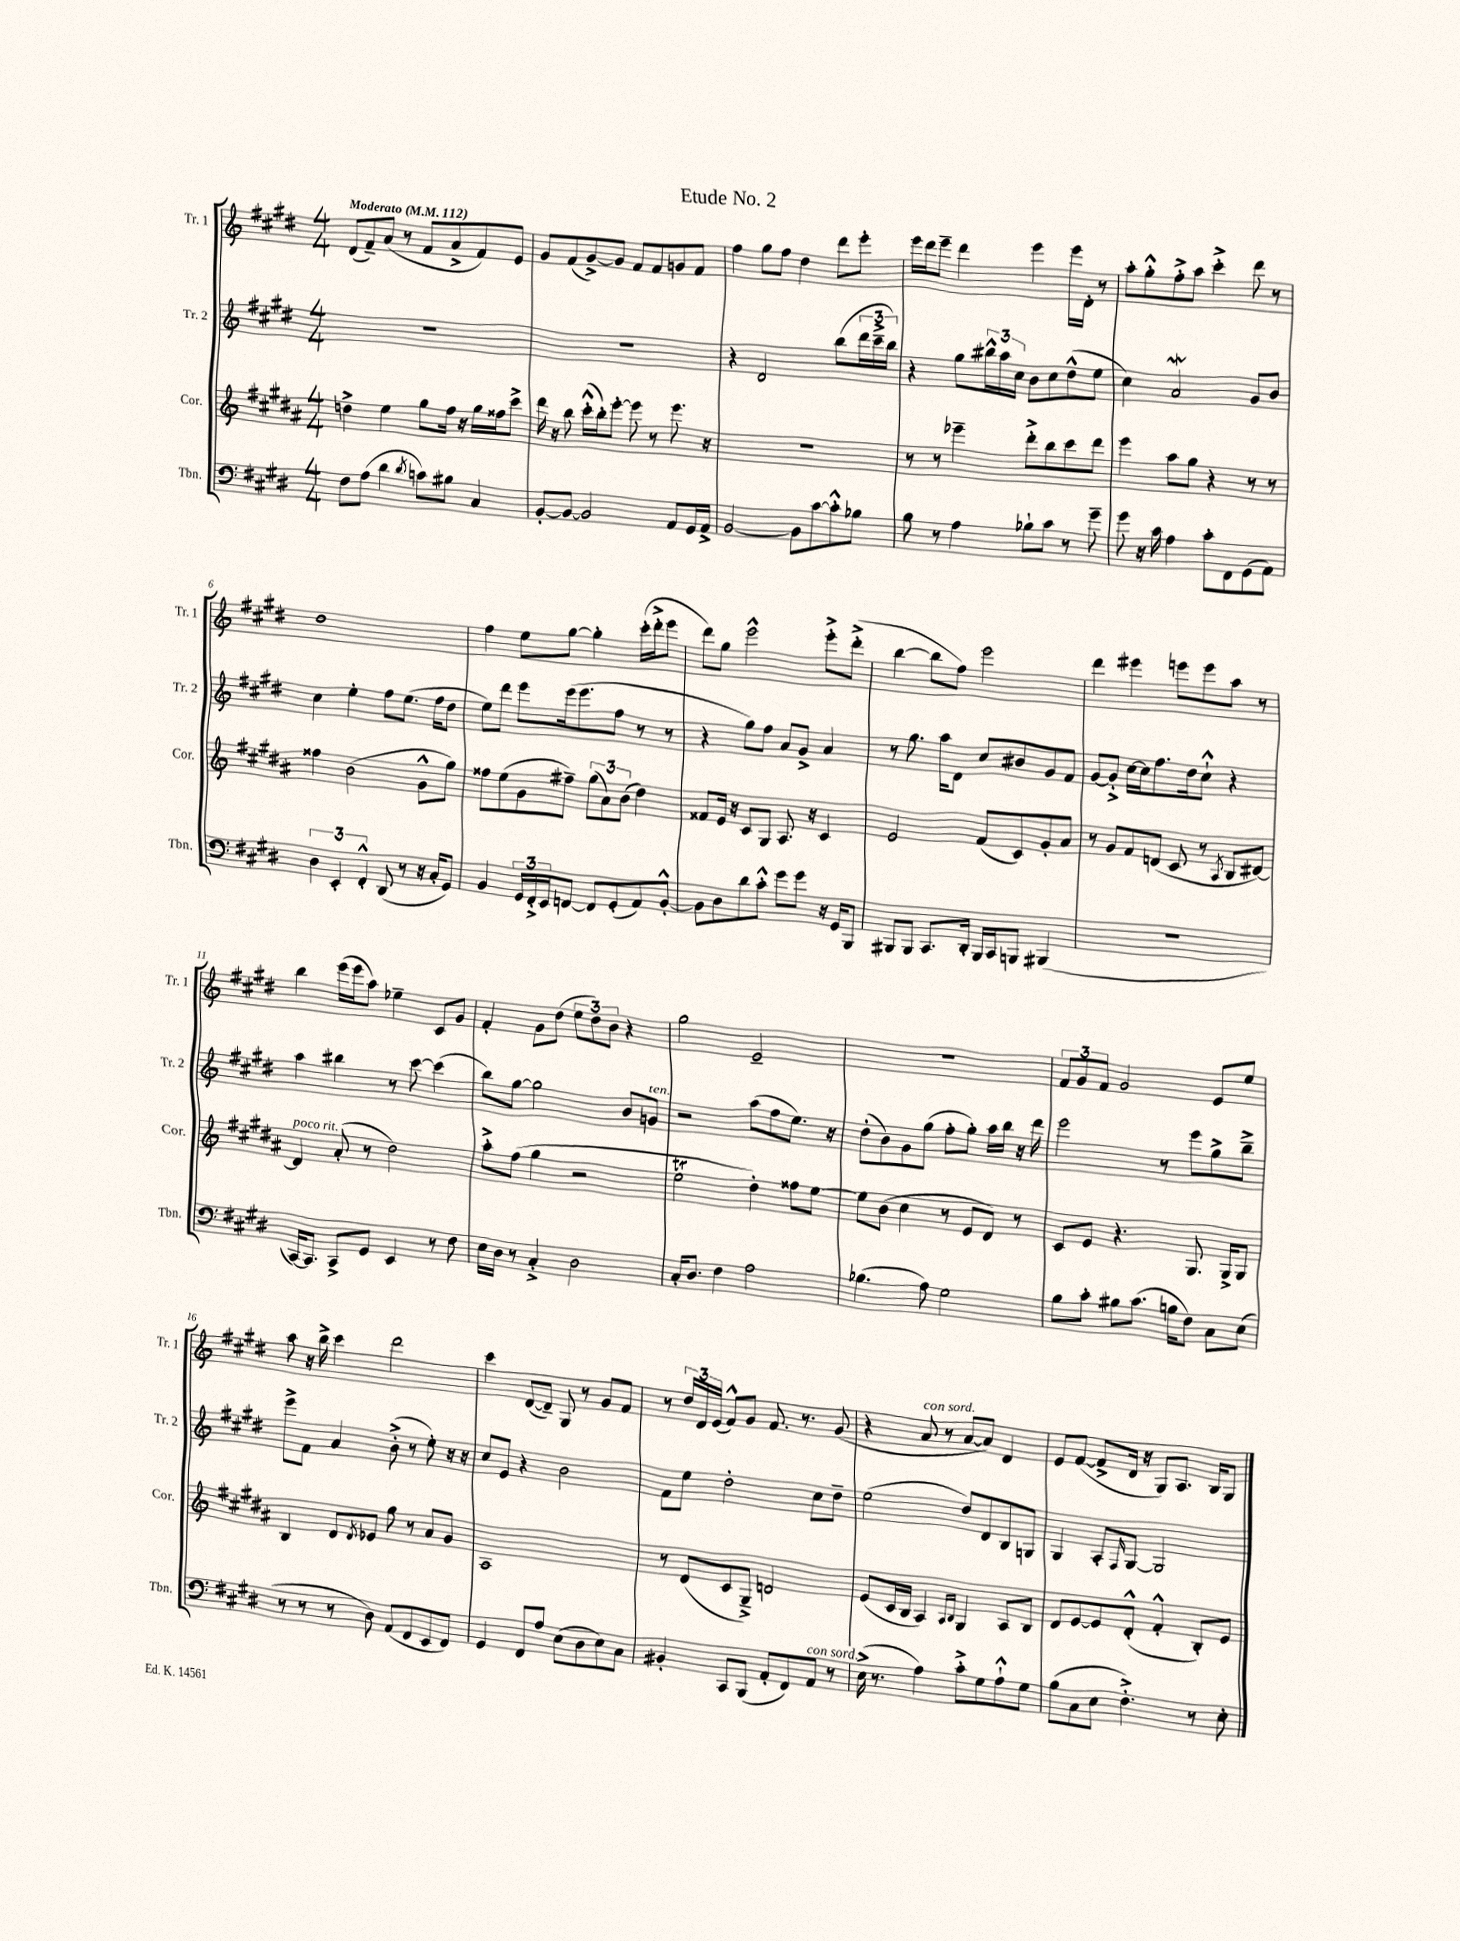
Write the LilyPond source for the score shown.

\header { title = "Etude No. 2" }
<<
\new StaffGroup <<
\new Staff = "s0" \with { instrumentName = "Tr. 1" shortInstrumentName = "Tr. 1" } {
    \clef treble \key e \major \numericTimeSignature \time 4/4 \tempo "Moderato" 4 = 112
    dis'8( fis'8--) a'8( r8 fis'8 a'8-> fis'8) e'8 |
    gis'8 fis'8( gis'8~->) gis'8 fis'8 fis'8 g'8 fis'8 |
    fis''4 gis''8 fis''8 dis''4 dis'''8 e'''8-. |
    e'''16 dis'''16 e'''8-- dis'''4 e'''4 e'''16 dis'16-. r8 |
    a''8-. gis''8-.-^ fis''8-.-> a''8 cis'''4-.-> dis'''8 r8 |
    dis''1 |
    fis''4 e''8 gis''8~ gis''4-. cis'''16-.( dis'''16-.-> e'''8 |
    dis'''8) gis''8 e'''2-^ e'''8-.-> dis'''8-.->( |
    b''4~ b''8 fis''8) e'''2 |
    dis'''4 eis'''4 e'''8 e'''8 a''8 r8 |
    b''4 e'''16( e'''16 a''8) ees''4-- cis'8 gis'8 |
    fis'4-. gis'8 dis''8( \tuplet 3/2 { e''8 dis''8) b'8 } r4 |
    gis''2 e'2-- |
    R1 |
    \tuplet 3/2 { fis'8 gis'8 fis'8 } gis'2 e'8 e''8 |
    a''8 r16 b''16-> cis'''4 dis'''2 |
    cis'''4 dis'8~( dis'8--) gis8 r8 gis'8 fis'8 |
    r8 \tuplet 3/2 { dis''16 dis'16 e'16( } fis'8-^) gis'8 fis'8. r8. gis'8( |
    r4 a'8^\markup { \italic "con sord." } r8 a'8~ a'8) dis'4 |
    e'8 fis'8~( fis'8-> dis'16 r16 gis8) a8. b16 gis8 \bar "|." |
}
\new Staff = "s1" \with { instrumentName = "Tr. 2" shortInstrumentName = "Tr. 2" } {
    \clef treble \key e \major \numericTimeSignature \time 4/4
    R1 |
    R1 |
    r4 dis'2 b''8( \tuplet 3/2 { dis'''16 cis'''16---> b''16) } |
    r4 gis''8 \tuplet 3/2 { bis''16-^ a''16 cis''16 } b'8 cis''8 dis''8-^( e''8 |
    cis''4) a'2\mordent gis'8 b'8 |
    cis''4 e''4-. fis''8 e''8.( fis''16 dis''8 |
    e''8) dis'''8 e'''8 e'''16( e'''8. fis''8 r8 r8 |
    r4 gis''8) fis''8 a'8 gis'8-> a'4 |
    r8 gis''8. a''16 dis'8 cis''8 bis'8 gis'8 fis'8 |
    gis'8~ gis'8-.-> cis''16~ cis''16 fis''8. dis''16 cis''8-!-^ r4 |
    a''4 bis''4 r8 cis'''8~ cis'''4( |
    b''8) gis''8~ gis''2 b'8 g'8^\markup { \italic "ten." } |
    r2 a''8( fis''8 e''8.) r16 |
    dis''8-.( b'8) gis'8 gis''8( fis''8-. gis''8-.) a''16 b''16 r16 dis'''16 |
    e'''2 r8 e'''8 gis''8-> b''8---> |
    e'''8-> fis'8 a'4 b'8-.->( r8 e''8-.) r16 r16 |
    cis''8 e'8 r4 b'2 |
    fis'8 e''8 dis''2-. cis''8 dis''8-- |
    e''2( dis''8) dis'8 b8 g8 |
    gis4 a8-. \grace { fis16 } gis8~ gis2 \bar "|." |
}
\new Staff = "s2" \with { instrumentName = "Cor." shortInstrumentName = "Cor." } {
    \clef treble \key b \major \numericTimeSignature \time 4/4
    d''4-> e''4 gis''8 fis''16 r16 gis''16 fisis''16 cis'''8-> |
    dis'''16 r16 b''8 cis'''16-.-^( b''16-.) e'''8~-. e'''8 r8 e'''8. r16 |
    R1 |
    r8 r8 ees'''4-- dis'''8-.-> b''8 cis'''8 dis'''8 |
    e'''4 ais''8 gis''8 r4 r8 r8 |
    fisis''4 b'2( gis'8-^ gis''8) |
    fisis''8 e''8( gis'8 fis''8--) \tuplet 3/2 { gis''8( ais'8) b'8( } dis''4) |
    fisis'8 e'16 r16 cis'8 gis8 ais8. r16 cis'4 |
    e'2 fis'8( cis'8) gis'8-. ais'8 |
    r8 gis'8 fis'8 d'8( cis'8 r8 \acciaccatura { ais8 } b8 dis'8~) |
    dis'4^\markup { \italic "poco rit." } ais'8-.( r8 dis''2) |
    ais''8-.-> fis''8( gis''4 r2 |
    e''2\trill dis''4-.) fisis''8 e''8~ |
    e''8 b'8( cis''4 r8 e'8 dis'8) r8 |
    cis'8 e'8 r4. gis8. gis16-> gis8 |
    b4 dis'8 \acciaccatura { dis'8 } ees'8 gis''8 r8 ais'8 gis'8 |
    ais1 |
    r8 dis'8( cis'8 gis8--->) d'2 |
    e'8( cis'16 b16 ais4) \grace { ais16 b16 } gis4 ais8 b8 |
    dis'8 e'8~ e'8 dis'8-.-^( fis'4-.-^ b8-.) e'8 \bar "|." |
}
\new Staff = "s3" \with { instrumentName = "Tbn." shortInstrumentName = "Tbn." } {
    \clef bass \key e \major \numericTimeSignature \time 4/4
    fis8 a8( dis'4 \acciaccatura { dis'8 } c'8) bis8 cis4 |
    b,8~-. b,8~ b,2 a,8 gis,16 a,16-> |
    b,2~ b,8 cis'8~ cis'8-.-^ bes8 |
    b8 r8 a4 bes8-! cis'8 r8 gis'8-- |
    gis'8 r16 cis'16 a4 cis'8-. fis,8 gis,8( a,8) |
    \tuplet 3/2 { dis4 e,4-. fis,4-.-^ } dis,8( r8 r16 cis16-. gis,8) |
    b,4 \tuplet 3/2 { gis,16 fis,16-.-> e,16 } f,8~ f,8 gis,8-.( a,8) b,8~-.-^ |
    b,8 dis8 dis'8 cis'8-.-^ gis'8 gis'8 r16 gis,16 b,,8 |
    bis,,8 bis,,8 cis,8. dis,16-. bis,,16 cis,16 b,,8 bis,,4( |
    R1 |
    cis,16~) cis,8. cis,8-> gis,8 e,4 r8 fis8 |
    e16 dis16 r8 cis4-.-> dis2 |
    cis16-. dis8. fis4 a2 |
    bes4.( a8) gis2 |
    b8 cis'8-. bis8 cis'8.( b16 fis8) cis8 e8( |
    r8 r8 r8 dis8) a,8( fis,8 e,8 fis,8) |
    gis,4 fis,8 a8 e8( dis8 e8) cis8 |
    bis,4-. cis,8 b,,8( a,8-. fis,8) a,8^\markup { \italic "con sord." } r8 |
    e16->( r8. a4) cis'8-.-> gis8 a8-!-^ gis8 |
    b8( cis8 e8 fis4.-.->) r8 e8-. \bar "|." |
}
>>
>>
